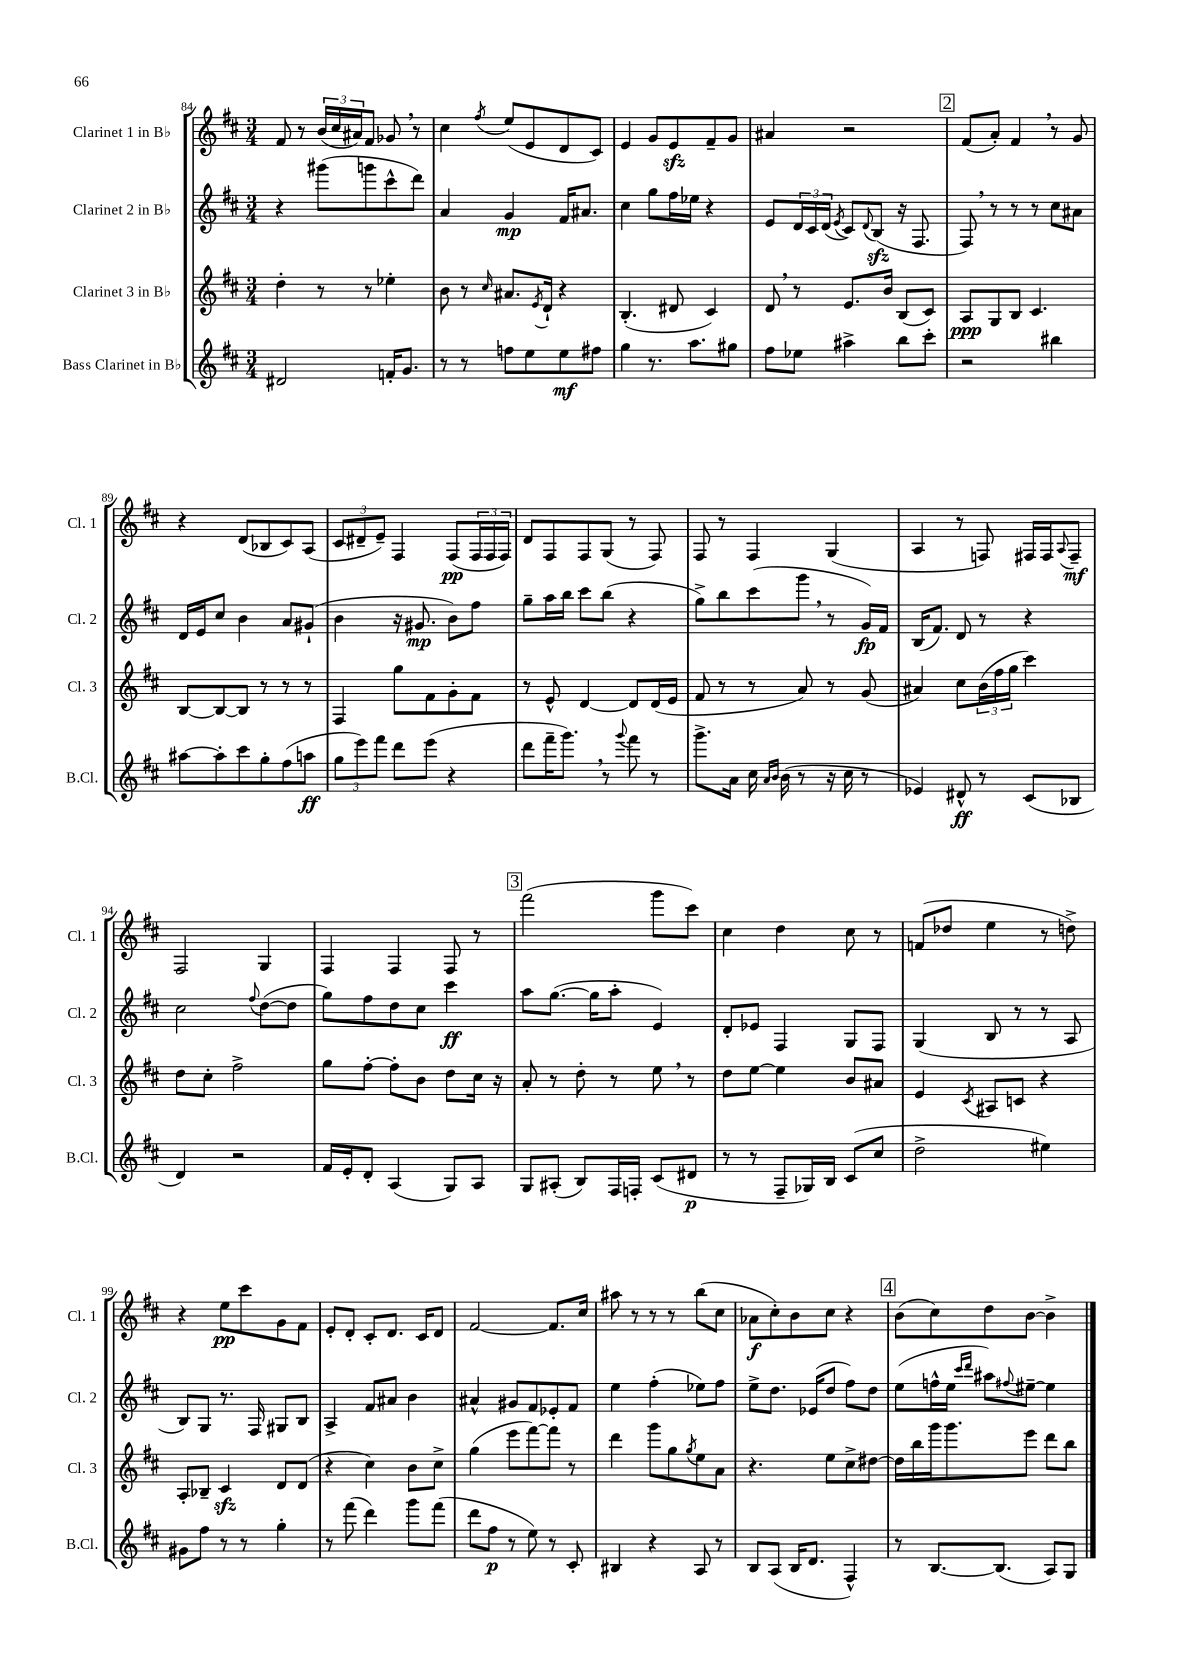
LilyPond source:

<<
\new StaffGroup <<
\new Staff = "s0" \with { instrumentName = "Clarinet 1 in Bb" shortInstrumentName = "Cl. 1" } {
    \clef treble \key d \major \numericTimeSignature \time 3/4
    fis'8 r8 \tuplet 3/2 { b'16( cis''16 ais'16) } fis'8 ges'8 \breathe r8 |
    cis''4 \acciaccatura { fis''8 } e''8( e'8 d'8 cis'8) |
    e'4 g'8 e'8\sfz fis'8-- g'8 |
    ais'4 r2 |
    \mark \markup { \box "2" } fis'8( a'8-.) fis'4 \breathe r8 g'8 |
    r4 d'8( bes8 cis'8) a8( |
    \tuplet 3/2 { cis'8 dis'8-- e'8--) } fis4 fis8\pp( \tuplet 3/2 { fis16 fis16 fis16) } |
    d'8 fis8 fis8 g8( r8 fis8) |
    fis8 r8 fis4 g4( |
    a4 r8 f8) fis16 fis16 \appoggiatura { a8 } fis8--\mf |
    fis2 g4 |
    fis4 fis4 fis8 r8 |
    \mark \markup { \box "3" } fis'''2( g'''8 cis'''8) |
    cis''4 d''4 cis''8 r8 |
    f'8( des''8 e''4 r8 d''8->) |
    r4 e''8\pp cis'''8 g'8 fis'8 |
    e'8-. d'8-. cis'8-. d'8. cis'16 d'8 |
    fis'2~ fis'8. cis''16 |
    ais''8 r8 r8 r8 b''8( cis''8 |
    aes'8\f cis''8-.) b'8 cis''8 r4 |
    \mark \markup { \box "4" } b'8( cis''8) d''8 b'8~ b'4-> \bar "|." |
}
\new Staff = "s1" \with { instrumentName = "Clarinet 2 in Bb" shortInstrumentName = "Cl. 2" } {
    \clef treble \key d \major \numericTimeSignature \time 3/4
    r4 gis'''8( g'''8 cis'''8-^ d'''8) |
    a'4 g'4\mp fis'16 ais'8. |
    cis''4 g''8 fis''16 ees''16 r4 |
    e'8 \tuplet 3/2 { d'16 cis'16 d'16( } \acciaccatura { e'8 } cis'8) \appoggiatura { d'8 } b8\sfz( r16 fis8. |
    \mark \markup { \box "2" } fis8) \breathe r8 r8 r8 cis''8 ais'8 |
    d'16 e'16 cis''8 b'4 a'8 gis'8-!( |
    b'4 r16 gis'8.\mp b'8) fis''8 |
    g''8-- a''16 b''16 cis'''8 b''8( r4 |
    g''8->) b''8 cis'''8( g'''8 \breathe r8 g'16\fp) fis'16 |
    b16( fis'8.) d'8 r8 r4 |
    cis''2 \appoggiatura { fis''8 } d''8~( d''8 |
    g''8) fis''8 d''8 cis''8 cis'''4\ff |
    \mark \markup { \box "3" } a''8 g''8.~( g''16 a''8-. e'4) |
    d'8-. ees'8 fis4 g8 fis8 |
    g4( b8 r8 r8 a8 |
    b8) g8 r8. fis16 gis8 b8 |
    a4-> fis'8 ais'8 b'4 |
    ais'4-^ gis'8 fis'8 ees'8-. fis'8 |
    e''4 fis''4-.( ees''8) fis''8 |
    e''8-> d''8. ees'16( d''8 fis''8) d''8 |
    \mark \markup { \box "4" } e''8( f''16-^ e''16 \grace { cis'''16 d'''16 } ais''8) \appoggiatura { fis''8 } eis''8~-- eis''4 \bar "|." |
}
\new Staff = "s2" \with { instrumentName = "Clarinet 3 in Bb" shortInstrumentName = "Cl. 3" } {
    \clef treble \key d \major \numericTimeSignature \time 3/4
    d''4-. r8 r8 ees''4-. |
    b'8 r8 \grace { cis''16 } ais'8. \acciaccatura { e'8 } d'16-! r4 |
    b4.-.( dis'8 cis'4) |
    d'8 \breathe r8 e'8. b'16 b8( cis'8) |
    \mark \markup { \box "2" } a8\ppp g8 b8 cis'4. |
    b8~ b8~ b8 r8 r8 r8 |
    fis4 g''8 fis'8 g'8-. fis'8 |
    r8 e'8-^ d'4~ d'8 d'16( e'16 |
    fis'8 r8 r8 a'8) r8 g'8( |
    ais'4) cis''8 \tuplet 3/2 { b'16( fis''16 g''16 } cis'''4) |
    d''8 cis''8-. fis''2-> |
    g''8 fis''8~-. fis''8-. b'8 d''8 cis''16 r16 |
    \mark \markup { \box "3" } a'8-. r8 d''8-. r8 e''8 \breathe r8 |
    d''8 e''8~ e''4 b'8 ais'8 |
    e'4 \acciaccatura { cis'8 } ais8 c'8 r4 |
    a8-. bes8-- cis'4\sfz d'8 d'8( |
    r4 cis''4) b'8 cis''8-> |
    g''4( e'''8 fis'''8~) fis'''8 r8 |
    d'''4 g'''8 g''8 \acciaccatura { g''8 } e''8 a'8 |
    r4. e''8 cis''8-> dis''8~ |
    \mark \markup { \box "4" } dis''16 b''16 g'''16 g'''8. e'''8 d'''8 b''8 \bar "|." |
}
\new Staff = "s3" \with { instrumentName = "Bass Clarinet in Bb" shortInstrumentName = "B.Cl." } {
    \clef treble \key d \major \numericTimeSignature \time 3/4
    dis'2 f'16-. g'8. |
    r8 r8 f''8 e''8 e''8\mf fis''8 |
    g''4 r8. a''8. gis''8 |
    fis''8 ees''8 ais''4-> b''8 cis'''8-. |
    \mark \markup { \box "2" } r2 bis''4 |
    ais''8~ ais''8-. cis'''8 g''8-. fis''8( a''8\ff |
    \tuplet 3/2 { g''8 e'''8) fis'''8 } d'''8 e'''8( r4 |
    d'''8 fis'''16-- g'''8.) \breathe r8 \appoggiatura { g'''8 } fis'''8 r8 |
    g'''8.-> a'16 cis''16 \grace { a'16 b'16 } b'16( r8 r16 cis''16 r8 |
    ees'4) dis'8-^\ff r8 cis'8( bes8 |
    d'4) r2 |
    fis'16 e'16-. d'8-. a4( g8) a8 |
    \mark \markup { \box "3" } g8 ais8-.( b8) fis16 f16-. cis'8( dis'8\p |
    r8 r8 fis8-- ges16) b16 cis'8( cis''8 |
    d''2-> eis''4) |
    gis'8 fis''8 r8 r8 g''4-. |
    r8 fis'''8( d'''4) g'''8 fis'''8( |
    d'''8 fis''8\p r8 e''8) r8 cis'8-. |
    bis4 r4 a8 r8 |
    b8 a8( b16 d'8. fis4-^) |
    \mark \markup { \box "4" } r8 b8.~ b8.( a8) g8 \bar "|." |
}
>>
>>
\layout { \context { \Score currentBarNumber = #84 } }
